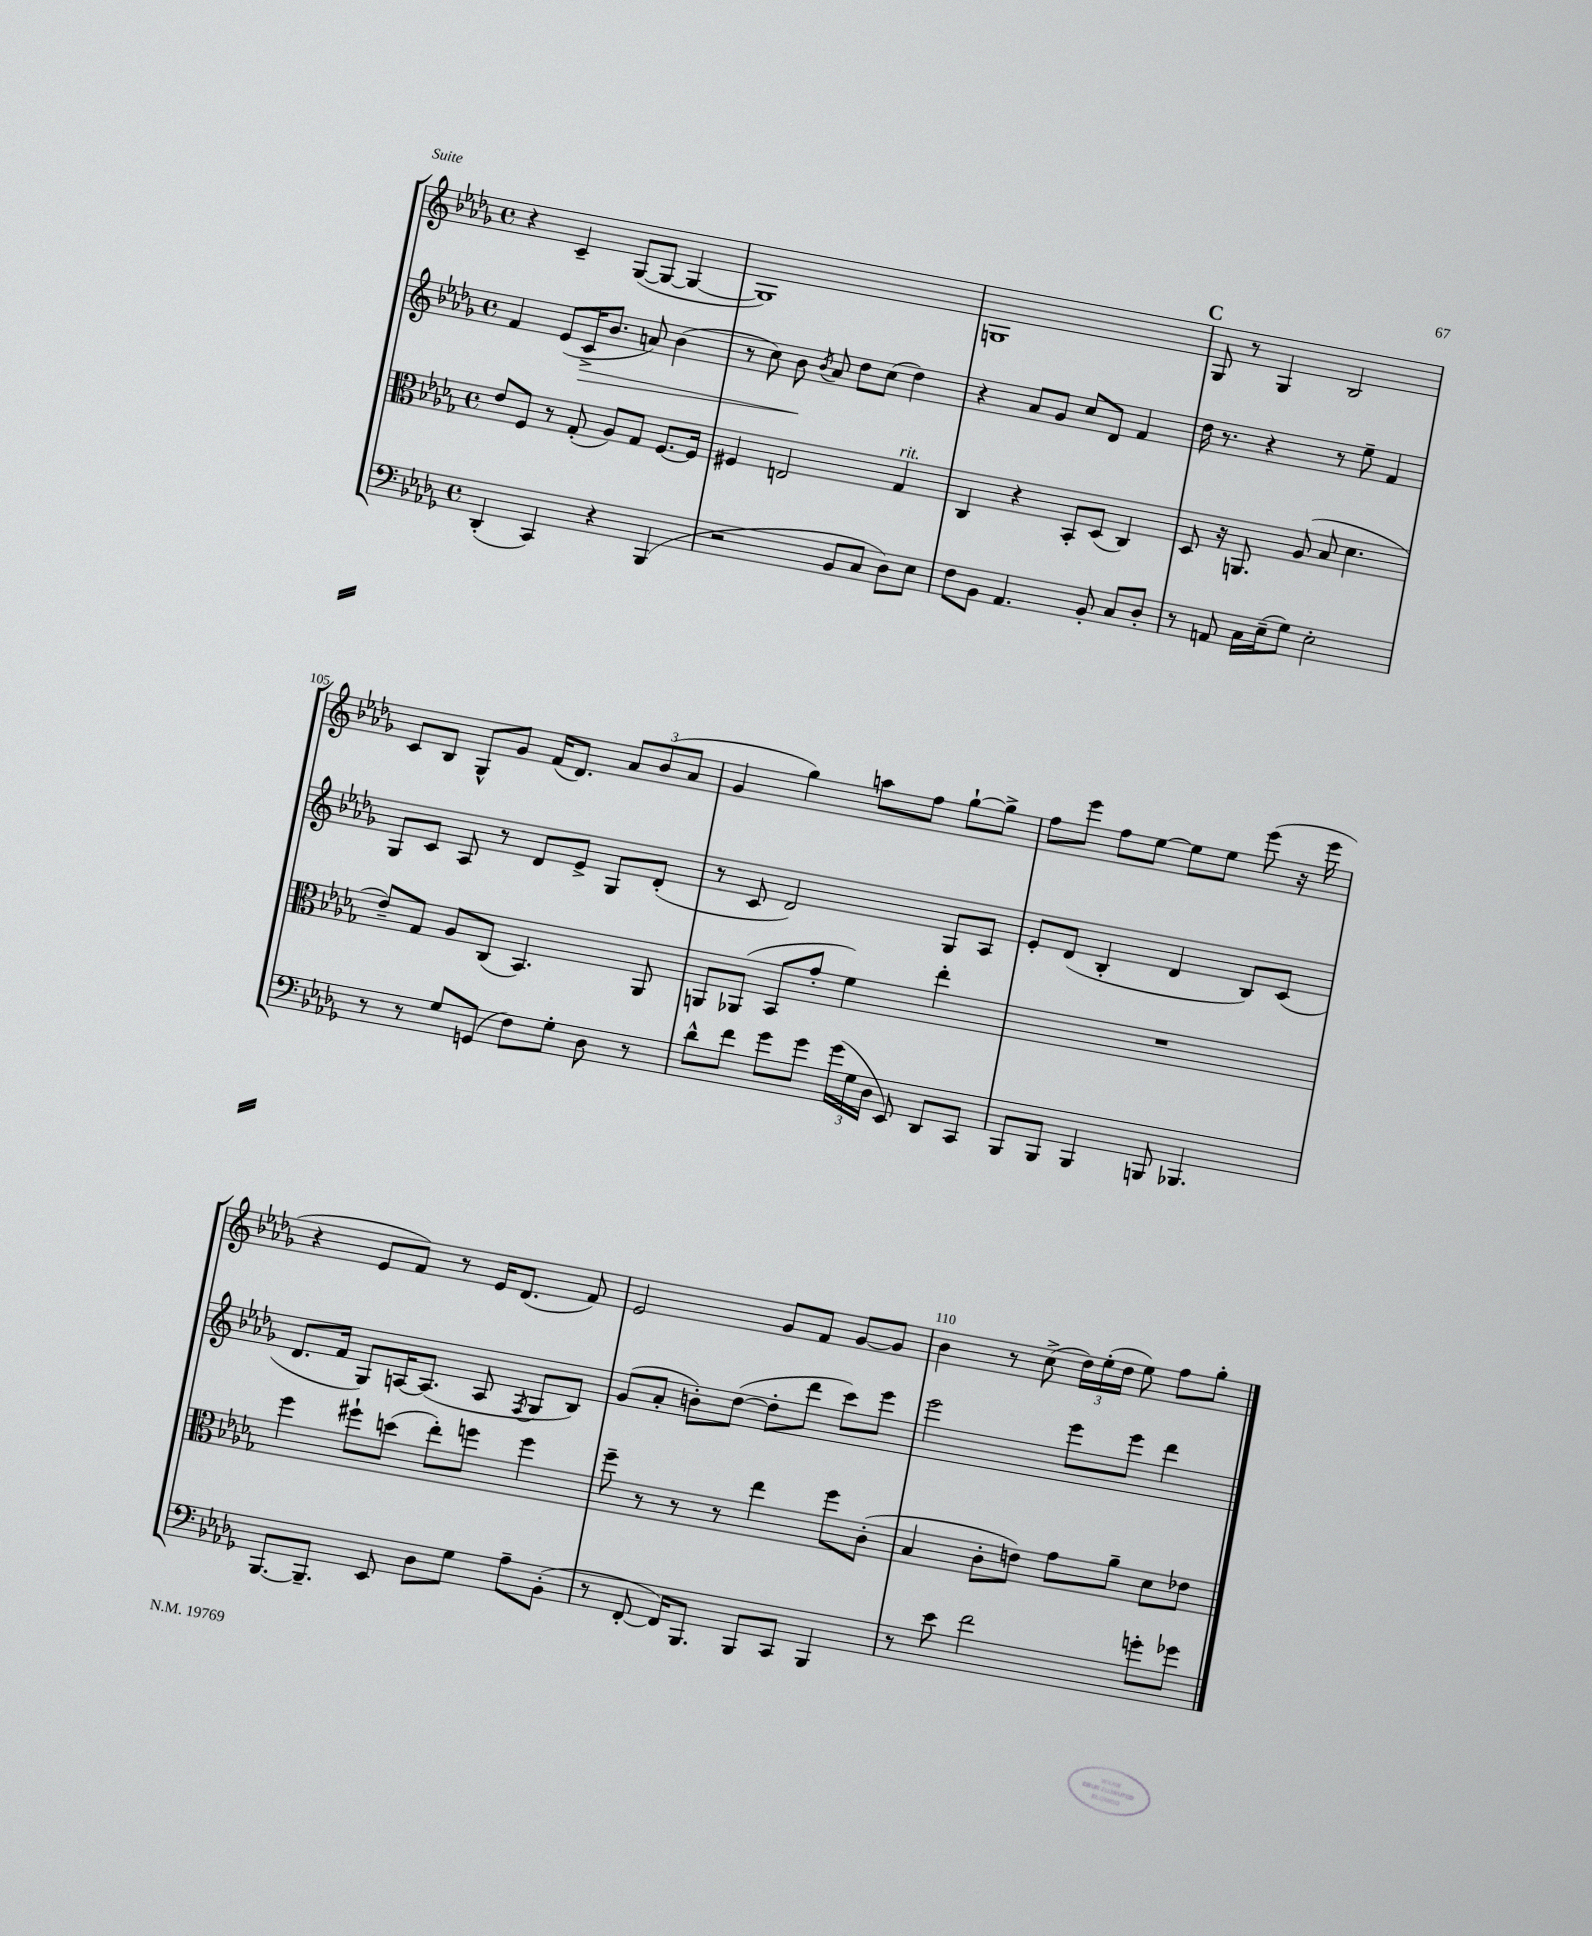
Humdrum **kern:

**kern	**kern	**kern	**dynam	**kern
*part4	*part3	*part2	*part2	*part1
*staff4	*staff3	*staff2	*staff2	*staff1
*clefF4	*clefC3	*clefG2	*	*clefG2
*k[b-e-a-d-g-]	*k[b-e-a-d-g-]	*k[b-e-a-d-g-]	*	*k[b-e-a-d-g-]
*M4/4	*M4/4	*M4/4	*	*M4/4
*met(c)	*met(c)	*met(c)	*	*met(c)
=101	=101	=101	=101	=101
(4DD-'/	8e-/L	4f/	.	4r
.	8F/J	.	.	.
4CC/)	8r	(8e-/L	.	4c~/
!	!	!	!LO:HP:b	!
.	(8G-'/	16c^/K	>	.
.	.	8.b-/J	.	.
4r	8A-/L)	.	.	([8G-/L
.	8G-/J	8an/)	.	8G-/J_
(4BBB-/	[8.F/L	(4b-\	.	4G-/_
.	16F/Jk]	.	.	.
=102	=102	=102	=102	=102
2r	4F#X/	8r	.	1G-])
.	.	8cc\)	.	.
.	2En/	8b-\	.	.
.	.	8qb-/	.	.
.	.	8a-/	]	.
8BB-/L	.	8dd-\L	.	.
8C/J	.	(8cc\J	.	.
!	!LO:TX:a:i:t=rit.	!	!	!
8D-\L)	4G-/	4dd-\)	.	.
8E-\J	.	.	.	.
=103	=103	=103	=103	=103
8F\L	4C/	4r	.	1Gn
8BB-\J	.	.	.	.
4.AA-/	4r	8a-/L	.	.
.	.	8g-/J	.	.
.	8BB-'/L	8cc/L	.	.
8BB-'/	(8D-/J	8d-/J	.	.
8C/L	4C/)	4f/	.	.
8D-'/J	.	.	.	.
!!LO:REH:place=s1:t=C
=104	=104	=104	=104	=104
8r	8D-/	16dd-\	.	8G-/
.	.	8.r	.	.
8AAn/	16r	.	.	8r
.	8.AAn/	.	.	.
16C\LL	.	4r	.	4G-/
(16E-~\J	.	.	.	.
8G-\J)	(8A-/	.	.	.
2E-'\	8B-/	8r	.	2B-/
.	4.d-\	8ee-~\	.	.
.	.	4f/	.	.
!!LO:LB:g=z
=105	=105	=105	=105	=105
8r	8e-~/L)	8G-/L	.	8c/L
8r	8G-/J	8c/J	.	8B-/J
8G-/L	8A-/L	8A-/	.	8G-^^/L
(8GGn/J	(8C/J	8r	.	8g-/J
8F\L)	4.BB-/)	8d-/L	.	(16f/KL
.	.	.	.	8.d-/J)
8G-'\J	.	8e-^/J	.	.
8D-\	.	8G-/L	.	12a-/L
.	.	.	.	(12b-/
8r	8AA-/	(8d-'/J	.	.
.	.	.	.	12a-/J
=106	=106	=106	=106	=106
8d-^^\L	8AAn/L	8r	.	4g-/
8f\J	(8AA-X/J	8c/	.	.
8g-\L	8BB-/L	2d-/)	.	4gg-\)
8g-\J	8g-'/J	.	.	.
(24g-\LL	4f\)	.	.	8aan\L
24G-\	.	.	.	.
24D-\JJ	.	.	.	.
8EE-/)	.	.	.	8ff\J
8DD-/L	4ee-'\	8G-/L	.	[8gg-`\L
8CC/J	.	8A-/J	.	8gg-^\J]
=107	=107	=107	=107	=107
8BBB-/L	1r	8e-'/L	.	8ff\L
8BBB-/J	.	(8d-/J	.	8eee-\J
4BBB-/	.	4B-'/	.	8ff\L
.	.	.	.	[8ee-\J
8BBBn/	.	4d-/	.	8ee-\L]
4.BBB-X/	.	.	.	8ee-\J
.	.	8B-/L)	.	(8eee-\
.	.	(8c/J	.	16r
.	.	.	.	16eee-\
!!LO:LB:g=z
=108	=108	=108	=108	=108
[8.BBB-/L	4ff\	8.d-/L	.	4r
8.BBB-~/J]	.	16f/Jk	.	.
.	8ff#X`\L	8G-/L)	.	8e-/L
8EE-/	(8ddn\J	[16An/K	.	8f/J)
.	.	(8.A/J]	.	.
8D-\L	8ee-'\L)	.	.	8r
8G-\J	8ffn\J	8A/	.	16e-/KL
.	.	.	.	(8.d-/J
.	.	8qF/	.	.
8A-~\L	4ff\	8G-/L	.	.
(8BB-'\J	.	8B-/J)	.	8f/)
=109	=109	=109	=109	=109
8r	8ff~\	(8g-/L	.	2e-/
[8FF'/	8r	8a-'/J	.	.
16FF/KL])	8r	8bn'\L)	.	.
8.BBB-/J	.	.	.	.
.	8r	([8dd-\J	.	.
8BBB-/L	4ee-\	8dd-'\L]	.	8g-/L
8CC/J	.	8ddd-\J	.	8f/J
4BBB-/	8ff\L	8ccc\L)	.	[8g-/L
.	(8c'\J	8eee-\J	.	8g-/J]
=110	=110	=110	=110	=110
8r	4B-/	2eee-\	.	4b-\
8e-\	.	.	.	.
2f\	8c'\L	.	.	8r
.	8en\J)	.	.	(8cc^\
.	8g-\L	8eee-\L	.	24dd-\LL)
.	.	.	.	(24ee-'\
.	.	.	.	24dd-\JJ
.	8a-~\J	8eee-\J	.	8ee-\)
8gn'\L	8d-\L	4ddd-\	.	8ff\L
8g-X\J	8e-X\J	.	.	8gg-'\J
==	==	==	==	==
*-	*-	*-	*-	*-
